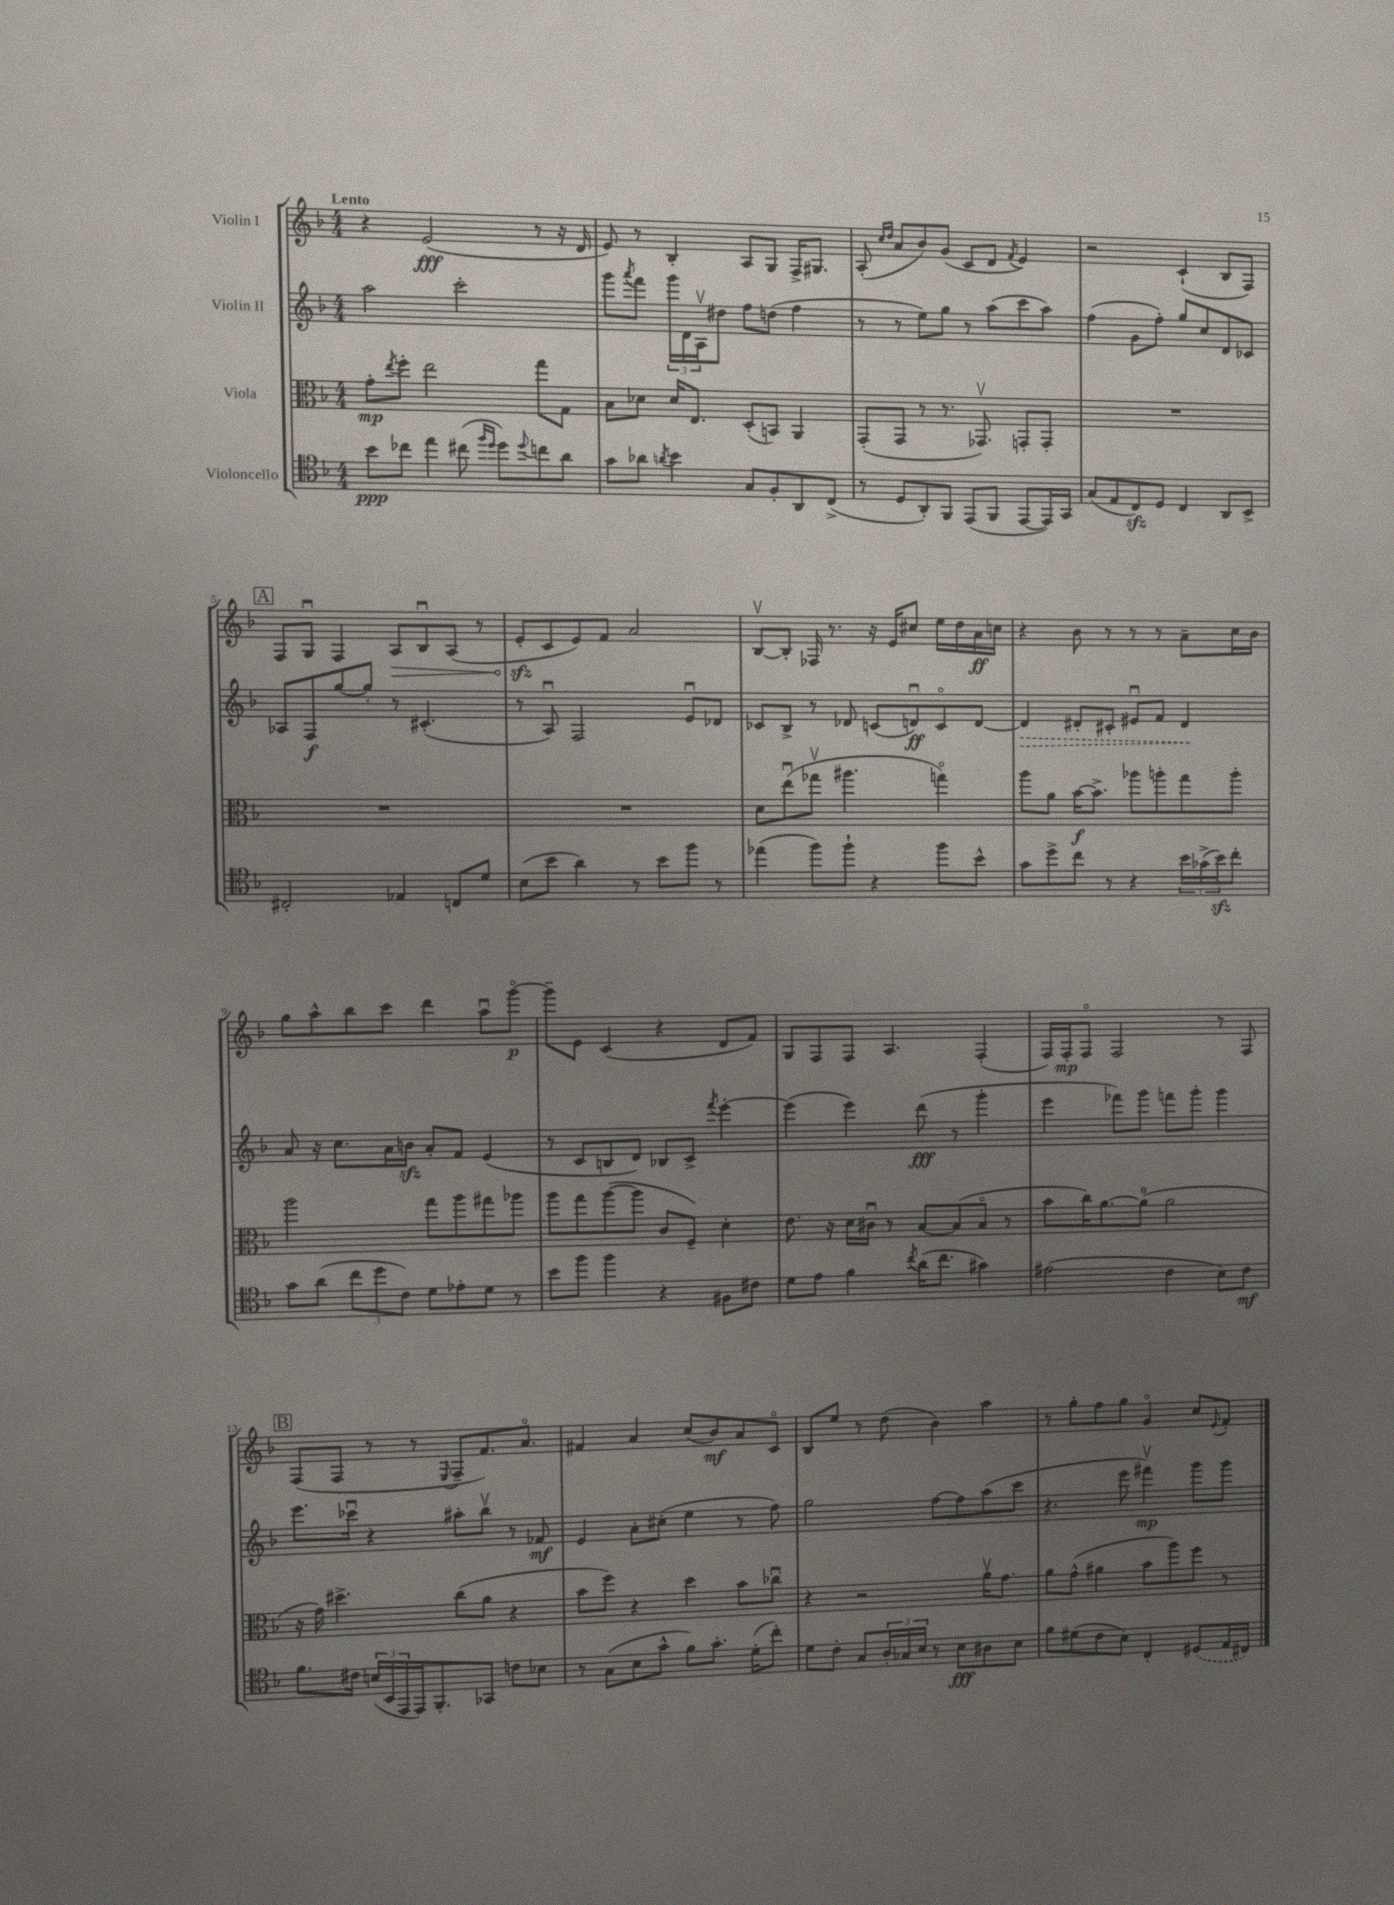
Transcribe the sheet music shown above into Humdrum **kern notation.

**kern	**dynam	**kern	**dynam	**kern	**dynam	**kern	**dynam
*part4	*part4	*part3	*part3	*part2	*part2	*part1	*part1
*staff4	*staff4	*staff3	*staff3	*staff2	*staff2	*staff1	*staff1
*I"Violoncello	*	*I"Viola	*	*I"Violin II	*	*I"Violin I	*
*clefC4	*	*clefC3	*	*clefG2	*	*clefG2	*
*k[b-]	*	*k[b-]	*	*k[b-]	*	*k[b-]	*
*M4/4	*	*M4/4	*	*M4/4	*	*M4/4	*
=1	=1	=1	=1	=1	=1	=1	=1
!	!	!	!	!	!	!LO:TX:a:B:t=Lento	!
8b-\L	ppp	8g'\L	mp	2aa\	.	4r	.
.	.	8qee/	.	.	.	.	.
8cc-X\J	.	8ff'\J	.	.	.	.	.
4ee\	.	2ee\	.	.	.	(2e/	fff
(8cc#X\	.	.	.	2ccc'\	.	.	.
16qqff/LL	.	.	.	.	.	.	.
16qqdd/JJ	.	.	.	.	.	.	.
8dd\L)	.	.	.	.	.	.	.
8qqdd/	.	.	.	.	.	.	.
8ccn\	.	8gg\L	.	.	.	8r	.
8a\J	.	8G\J	.	.	.	16r	.
.	.	.	.	.	.	16d/	.
=2	=2	=2	=2	=2	=2	=2	=2
8g\L	.	8B-\L	.	8ggg\L	.	8e/)	.
.	.	.	.	8qaaa/	.	.	.
8a-X\J	.	8d-X\J	.	8fff\J	.	8r	.
8qan/	.	.	.	.	.	.	.
4b-\	.	16d-/KL	.	24ggg\LL	.	4B-'/	.
.	.	.	.	24d\	.	.	.
.	.	8.E/J	.	.	.	.	.
.	.	.	.	24Av\J	.	.	.
.	.	.	.	8dd#X\J	.	.	.
8G/L	.	(8D'/L	.	8ff\L	.	8A/L	.
8F'/	.	8BBn/J)	.	(8ddn\J	.	8G/J	.
8AA/	.	4AA/	.	4ff\	.	16F^/KL	.
.	.	.	.	.	.	8.G#X/J	.
(8C^/J	.	.	.	.	.	.	.
=3	=3	=3	=3	=3	=3	=3	=3
8r	.	(8GG'/L	.	8r	.	(8A'/	.
.	.	.	.	.	.	16qqcc/LL	.
.	.	.	.	.	.	16qqdd/JJ	.
8D/L	.	8GG/J	.	8r	.	8a/L	.
8AA'/)	.	8r	.	8ee\L)	.	8b-/)	.
8FF/J	.	8.r	.	8gg\J	.	(8g/J	.
(8EE/L	.	.	.	8r	.	8c/L	.
.	.	8.GG-Xv/)	.	.	.	.	.
8FF/J	.	.	.	(8aa\L	.	8d/J	.
.	.	.	.	.	.	8qf/	.
[8EE/L	.	8GGn'/L	.	8ccc\	.	4e/)	.
16EE/L])	.	8GG'/J	.	8aa\J)	.	.	.
16GG/JJ	.	.	.	.	.	.	.
=4	=4	=4	=4	=4	=4	=4	=4
(8G/L	.	1r	.	(4ff\	.	2r	.
8E/	.	.	.	.	.	.	.
8Czz/)	.	.	.	8g\L	.	.	.
8D/J	.	.	.	8ff'\J)	.	.	.
4C/	.	.	.	8gg/L	.	(4c`/	.
.	.	.	.	8cc/	.	.	.
8AA/L	.	.	.	8d/	.	8B-/L	.
8BB-^/J	.	.	.	8c-X/J	.	8F/J)	.
!!LO:LB:g=z
!!LO:REH:place=s1:t=A
=5	=5	=5	=5	=5	=5	=5	=5
2C#X'/	.	1r	.	8A-X/L	.	8F/L	.
.	.	.	.	8F/	f	8Gu/J	.
.	.	.	.	[8gg/	.	4F/	.
.	.	.	.	8gg'/J]	.	.	.
!	!	!	!	!	!	!	!LO:HP:b
4E-X/	.	.	.	8r	.	8A/L	>
.	.	.	.	(4.c#X'/	.	8B-u/	.
8Cn/L	.	.	.	.	.	(8A/J	.
8d/J	.	.	.	.	.	8r	.
=6	=6	=6	=6	=6	=6	=6	=6
(8B-\L	.	1r	.	8r	.	8ezz'/L	.
8b-\J	.	.	.	8Au/)	.	8c/	]
4a\)	.	.	.	2F/	.	8e/)	.
.	.	.	.	.	.	8f/J	.
8r	.	.	.	.	.	2a/	.
8b-\L	.	.	.	.	.	.	.
8ff\J	.	.	.	8eu/L	.	.	.
8r	.	.	.	8d-X/J	.	.	.
=7	=7	=7	=7	=7	=7	=7	=7
(4ee-X\	.	8d\L	.	8c-X/L	.	[8B-v/L	.
.	.	(8eeu\	.	8B-^/J	.	8B-'/J]	.
8ff\L)	.	8gg-Xv\J	.	8r	.	16F-X/	.
.	.	.	.	.	.	8.r	.
8ff`\J	.	4.aa#X\	.	8d-X/	.	.	.
4r	.	.	.	(8cn/L	.	16r	.
.	.	.	.	.	.	16e/KL	.
.	.	.	.	8dnu/)	ff	8cc#X/J	.
8ff\L	.	4ggn\)	.	8c/	.	16ee\LL	.
.	.	.	.	.	.	16dd\	.
8b-^^\J	.	.	.	[8d/J	.	16a\	ff
.	.	.	.	.	.	16ccn\JJ	.
=8	=8	=8	=8	=8	=8	=8	=8
!	!	!	!	!	!LO:HP:b	!	!
8g\L	.	8aa\L	.	4d/]	>	4r	.
8dd^\	.	8a\J	.	.	.	.	.
8cc\J	.	[16b-\KL	f	8d#X'/L	.	8b-\	.
.	.	8.b-^\J]	.	.	.	.	.
8r	.	.	.	8c#X'/J	.	8r	.
4r	.	8aa-X\L	.	8e#Xu/L	.	8r	.
.	.	8aan'\	.	8f/J	.	8r	.
24b-\LL	.	8gg\	.	4d#/	.	8a~\L	.
(24g-X^\	.	.	.	.	.	.	.
24b-zz\J)	.	.	.	.	.	.	.
8cc'\J	.	8aa'\J	.	.	.	16cc\L	.
.	.	.	.	.	.	16b-\JJ	.
.	.	.	.	.	]	.	.
!!LO:LB:g=z
=9	=9	=9	=9	=9	=9	=9	=9
8g\L	.	2aa\	.	8a/	.	8gg\L	.
(8a\J	.	.	.	16r	.	8aa^^\	.
.	.	.	.	8.cc\L	.	.	.
12cc\L	.	.	.	.	.	8bb-\	.
12dd\	.	.	.	.	.	.	.
.	.	.	.	16a\L	.	8ccc\J	.
12c\J)	.	.	.	.	.	.	.
.	.	.	.	16bnzz\JJ	.	.	.
8d\L	.	8gg\L	.	8a'/L	.	4ddd\	.
8e-X'\	.	8aa\	.	8f/J	.	.	.
8d\J	.	8gg#X\	.	(4e/	.	8aau\L	.
8r	.	8aa-X\J	.	.	.	[8ggg\J	p
=10	=10	=10	=10	=10	=10	=10	=10
8b-\L	.	8aa\L	.	8r	.	8ggg~\L]	.
8ff\J	.	8gg\	.	8c/L	.	8e\J	.
4ff\	.	([8aa\	.	8Bn/	.	(4c/	.
.	.	8aa\J]	.	8d/J)	.	.	.
4r	.	8c/L	.	8B-X/L	.	4r	.
.	.	8F~/J)	.	8c^/J	.	.	.
.	.	.	.	8qfff/	.	.	.
8F#X\L	.	4d'\	.	[4eee'\	.	8d/L	.
8c#X\J	.	.	.	.	.	8f/J)	.
=11	=11	=11	=11	=11	=11	=11	=11
8d\L	.	8.e\	.	(4eee\]	.	8G/L	.
8e\J	.	.	.	.	.	8F/	.
.	.	16r	.	.	.	.	.
4f\	.	16d\LL	.	4eee\)	.	8F/J	.
.	.	16c#Xu\JJ	.	.	.	.	.
.	.	8r	.	.	.	4.A/	.
8qcc/	.	.	.	.	.	.	.
(16a\KL	.	[8B-/L	.	(8ddd\	fff	.	.
8.cc\J	.	.	.	.	.	.	.
.	.	(8B-/]	.	8r	.	.	.
4g#X\)	.	8B-/J	.	4ggg'\	.	(4F'/	.
.	.	8r	.	.	.	.	.
=12	=12	=12	=12	=12	=12	=12	=12
(2e#X\	.	8b-\L	.	4eee\	.	16F/LL)	.
.	.	.	.	.	.	16F'/J	mp
.	.	16cc\K)	.	.	.	8F/J	.
.	.	[8.a\	.	.	.	.	.
.	.	.	.	8fff-X\L)	.	2F/	.
.	.	(8a\J]	.	8ggg\J	.	.	.
4c\	.	2a\	.	8fffn\L	.	.	.
.	.	.	.	8ggg'\J	.	.	.
8B-\L)	.	.	.	4ggg\	.	8r	.
8c\J	mf	.	.	.	.	8F/	.
!!LO:LB:g=z
!!LO:REH:place=s1:t=B
=13	=13	=13	=13	=13	=13	=13	=13
8.f\L	.	16r	.	8.eee\L	.	(8F/L	.
.	.	16g\)	.	.	.	.	.
.	.	4.dd#X^\	.	.	.	8F/J	.
16c#X\Jk	.	.	.	16ccc-Xu\Jk	.	.	.
(24Bn/LL	.	.	.	4r	.	8r	.
24BB-/	.	.	.	.	.	.	.
24EE/	.	.	.	.	.	.	.
16EE/J)	.	.	.	.	.	8r	.
8.FF'/	.	.	.	.	.	.	.
.	.	.	.	.	.	8qqE/	.
.	.	(8cc\L	.	8aa#X'\L	.	8F~/L	.
8GG-X/J	.	8a\J	.	8bb-v\J	.	8.f/)	.
8cn\L	.	4r	.	8r	.	.	.
.	.	.	.	.	.	8.a/J	.
8B-X\J	.	.	.	8f-X/	mf	.	.
=14	=14	=14	=14	=14	=14	=14	=14
8r	.	8b-\L	.	4e/	.	4f#X/	.
(8G\L	.	8ff\J)	.	.	.	.	.
8B-\	.	4r	.	8a'\L	.	4a/	.
8g^^\J	.	.	.	(8cc#X'\J	.	.	.
8f\L)	.	4dd\	.	4ee\	.	(8cc/L	.
8.g'\J	.	.	.	.	.	8b-/)	mf
.	.	8b-\L	.	8r	.	8a/	.
(16d'\KL	.	.	.	.	.	.	.
8cc'\J)	.	8cc-Xu\J	.	8ff\)	.	8c/J	.
=15	=15	=15	=15	=15	=15	=15	=15
8d\L	.	4r	.	2gg\	.	8B-/L	.
8c'\J	.	.	.	.	.	8ee/J	.
8G/L	.	2r	.	.	.	8r	.
24A'/L	.	.	.	.	.	(8dd\	.
24G-X/	.	.	.	.	.	.	.
24B-/JJ	.	.	.	.	.	.	.
8r	.	.	.	[8ff\L	.	4b-\)	.
8B-\L	fff	.	.	8ff\]	.	.	.
8A#X\	.	16av\KL	.	(8aa\	.	4aa\	.
.	.	8.g\J	.	.	.	.	.
8B-\J	.	.	.	8ccc\J	.	.	.
=16	=16	=16	=16	=16	=16	=16	=16
8f\L	.	8a\L	.	4.r	.	8r	.
(8d#X\	.	(8g^^\J	.	.	.	8gg'\L	.
8c\	.	4a#X\	.	.	.	8ff\	.
8B-\J)	.	.	.	8eee\	.	8gg\J	.
4C'/	.	8b-\L	.	4fff#Xv\)	mp	4g/	.
.	.	8aa\)	.	.	.	.	.
(8D#X/L	.	8ff\J	.	8ggg\L	.	8cc/L	.
.	.	.	.	.	.	8qqe/	.
16E/L	.	8r	.	8ggg\J	.	8f'/J	.
16C#X/JJ)	.	.	.	.	.	.	.
==	==	==	==	==	==	==	==
*-	*-	*-	*-	*-	*-	*-	*-
